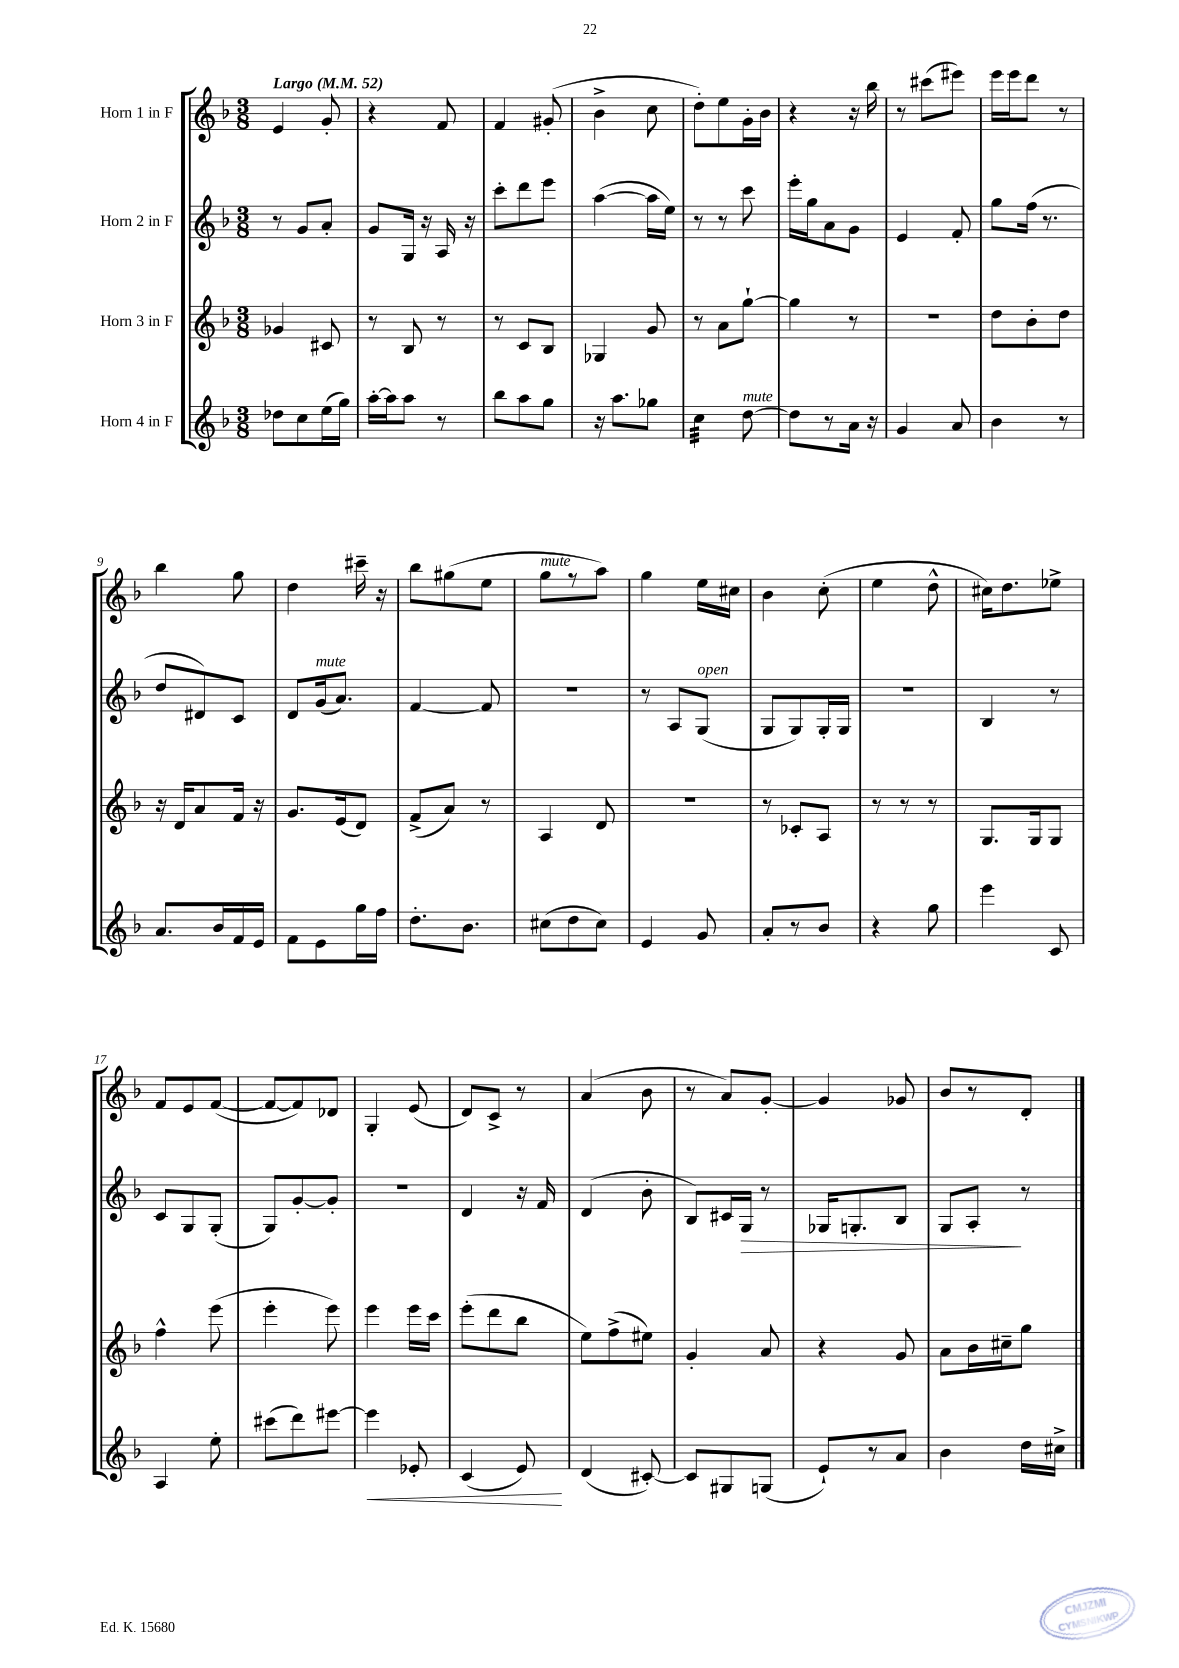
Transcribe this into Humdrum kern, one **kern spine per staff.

**kern	**dynam	**kern	**kern	**dynam	**kern
*part4	*part4	*part3	*part2	*part2	*part1
*staff4	*staff4	*staff3	*staff2	*staff2	*staff1
*I"Horn 4 in F	*	*I"Horn 3 in F	*I"Horn 2 in F	*	*I"Horn 1 in F
*clefG2	*	*clefG2	*clefG2	*	*clefG2
*k[b-]	*	*k[b-]	*k[b-]	*	*k[b-]
*M3/8	*	*M3/8	*M3/8	*	*M3/8
*MM52	*	*MM52	*MM52	*	*MM52
=1	=1	=1	=1	=1	=1
!	!	!	!	!	!LO:TX:a:B:t=Largo
8dd-X\L	.	4g-X/	8r	.	4e/
8cc\	.	.	8g/L	.	.
(16ee\L	.	8c#X/	8a'/J	.	8g'/
16gg\JJ)	.	.	.	.	.
=2	=2	=2	=2	=2	=2
[16aa'\LL	.	8r	8g/L	.	4r
16aa\J]	.	.	.	.	.
8aa\J	.	8B-/	16G/Jk	.	.
.	.	.	16r	.	.
8r	.	8r	16A/	.	8f/
.	.	.	16r	.	.
=3	=3	=3	=3	=3	=3
8bb-\L	.	8r	8ccc'\L	.	4f/
8aa\	.	8c/L	8ddd\	.	.
8gg\J	.	8B-/J	8eee\J	.	(8g#X'/
=4	=4	=4	=4	=4	=4
16r	.	4G-X/	([4aa\	.	4b-^\
8.aa\L	.	.	.	.	.
8gg-X\J	.	8g/	16aa\LL]	.	8cc\
.	.	.	16ee\JJ)	.	.
=5	=5	=5	=5	=5	=5
*tremolo	*	*	*	*	*
32cc\LLL	.	8r	8r	.	8dd'\L)
32cc\	.	.	.	.	.
32cc\	.	.	.	.	.
32cc\	.	.	.	.	.
32cc\	.	8a\L	8r	.	8ee\
32cc\	.	.	.	.	.
32cc\	.	.	.	.	.
32cc\JJJ	.	.	.	.	.
*Xtremolo	*	*	*	*	*
!LO:TX:a:i:t=mute	!	!	!	!	!
[8dd\	.	[8gg`\J	8ccc\	.	16g'\L
.	.	.	.	.	16b-\JJ
=6	=6	=6	=6	=6	=6
8dd\L]	.	4gg\]	16eee'\LL	.	4r
.	.	.	16gg\J	.	.
8r	.	.	8a\	.	.
16a\Jk	.	8r	8g\J	.	16r
16r	.	.	.	.	16bb-\
=7	=7	=7	=7	=7	=7
4g/	.	4.r	4e/	.	8r
.	.	.	.	.	(8ccc#X\L
8a/	.	.	8f'/	.	8eee#X\J)
=8	=8	=8	=8	=8	=8
4b-\	.	8dd\L	8gg\L	.	16eee\LL
.	.	.	.	.	16eee\J
.	.	8b-'\	(16ff\Jk	.	8ddd\J
.	.	.	8.r	.	.
8r	.	8dd\J	.	.	8r
!!LO:LB:g=z
=9	=9	=9	=9	=9	=9
8.a/L	.	16r	8dd/L	.	4bb-\
.	.	16d/KL	.	.	.
.	.	8a/	8d#X/)	.	.
16b-/L	.	.	.	.	.
16f/	.	16f/Jk	8c/J	.	8gg\
16e/JJ	.	16r	.	.	.
=10	=10	=10	=10	=10	=10
8f\L	.	8.g/L	8d/L	.	4dd\
!	!	!	!LO:TX:a:i:t=mute	!	!
8e\	.	.	(16g/k	.	.
.	.	(16e/k	8.a/J)	.	.
16gg\L	.	8d/J)	.	.	16ccc#X~\
16ff\JJ	.	.	.	.	16r
=11	=11	=11	=11	=11	=11
8.dd'\L	.	(8f^/L	[4f/	.	8bb-\L
.	.	8a/J)	.	.	(8gg#X\
8.b-\J	.	.	.	.	.
.	.	8r	8f/]	.	8ee\J
=12	=12	=12	=12	=12	=12
!	!	!	!	!	!LO:TX:a:i:t=mute
(8cc#X\L	.	4A/	4.r	.	8gg\L
8dd\	.	.	.	.	8r
8cc#\J)	.	8d/	.	.	8aa\J)
=13	=13	=13	=13	=13	=13
4e/	.	4.r	8r	.	4gg\
.	.	.	8A/L	.	.
!	!	!	!LO:TX:a:i:t=open	!	!
8g/	.	.	(8G/J	.	16ee\LL
.	.	.	.	.	16cc#X\JJ
=14	=14	=14	=14	=14	=14
8a'/L	.	8r	8G/L	.	4b-\
8r	.	8c-X'/L	8G/)	.	.
8b-/J	.	8A/J	16G'/L	.	(8cc'\
.	.	.	16G/JJ	.	.
=15	=15	=15	=15	=15	=15
4r	.	8r	4.r	.	4ee\
.	.	8r	.	.	.
8gg\	.	8r	.	.	8dd^^\
=16	=16	=16	=16	=16	=16
4eee\	.	8.G/L	4B-/	.	16cc#X\KL)
.	.	.	.	.	8.dd\
.	.	16G/k	.	.	.
8c/	.	8G/J	8r	.	8ee-X^\J
!!LO:LB:g=z
=17	=17	=17	=17	=17	=17
4A/	.	4ff^^\	8c/L	.	8f/L
.	.	.	8G/	.	8e/
8ee'\	.	(8eee\	(8G'/J	.	([8f/J
=18	=18	=18	=18	=18	=18
(8ccc#X\L	.	4eee'\	8G/L)	.	8f/L_
8ddd\)	.	.	[8g'/	.	8f/])
[8eee#X\J	.	8eee\)	8g'/J]	.	8d-X/J
=19	=19	=19	=19	=19	=19
!	!LO:HP:b	!	!	!	!
4eee#\]	<	4eee\	4.r	.	4G'/
8e-X'/	.	16eee\LL	.	.	(8e/
.	.	16ccc\JJ	.	.	.
=20	=20	=20	=20	=20	=20
(4c/	.	(8eee'\L	4d/	.	8d/L)
.	.	8ddd\	.	.	8c^/J
8e/)	.	8bb-\J	16r	.	8r
.	.	.	16f/	.	.
.	[	.	.	.	.
=21	=21	=21	=21	=21	=21
(4d/	.	8ee\L)	(4d/	.	(4a/
.	.	(8ff^\	.	.	.
[8c#X'/)	.	8ee#X\J)	8b-'\	.	8b-\
=22	=22	=22	=22	=22	=22
8c#/L]	.	4g'/	8B-/L)	.	8r
8G#X/	.	.	16c#X/L	.	8a/L)
!	!	!	!	!LO:HP:b	!
.	.	.	16G/JJ	>	.
(8Gn/J	.	8a/	8r	.	[8g'/J
=23	=23	=23	=23	=23	=23
8e`/L)	.	4r	16G-X/KL	.	4g/]
.	.	.	8.Gn'/	.	.
8r	.	.	.	.	.
8a/J	.	8g/	8B-/J	.	8g-X/
=24	=24	=24	=24	=24	=24
4b-\	.	8a\L	8G/L	.	8b-/L
.	.	16b-\L	8A'/J	.	8r
.	.	16cc#X~\J	.	.	.
16dd\LL	.	8gg\J	8r	]	8d'/J
16cc#X^\JJ	.	.	.	.	.
==	==	==	==	==	==
*-	*-	*-	*-	*-	*-
